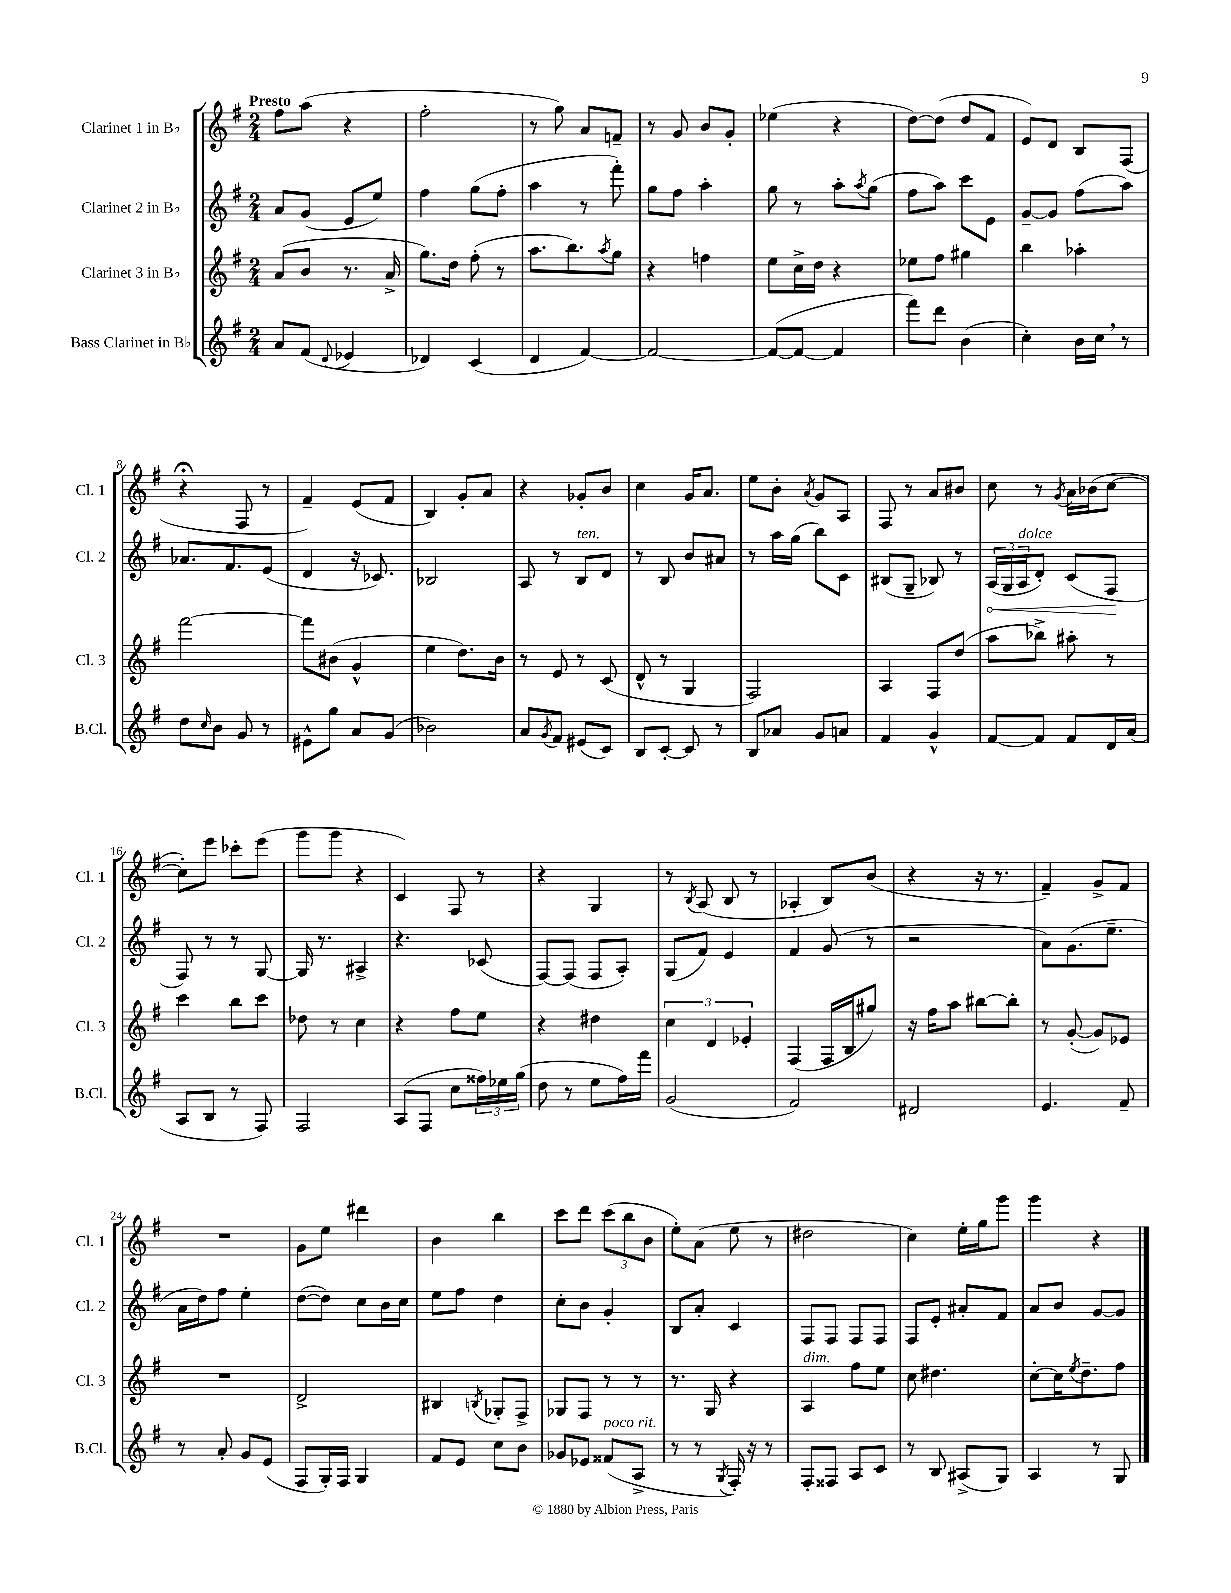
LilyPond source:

<<
\new StaffGroup <<
\new Staff = "s0" \with { instrumentName = "Clarinet 1 in Bb" shortInstrumentName = "Cl. 1" } {
    \clef treble \key g \major \numericTimeSignature \time 2/4 \tempo "Presto"
    fis''8 a''8( r4 |
    fis''2-. |
    r8 g''8) a'8 f'8-- |
    r8 g'8 b'8 g'8-. |
    ees''4( r4 |
    d''8~) d''8( d''8 fis'8 |
    e'8) d'8 b8 fis8( |
    r4\fermata fis8 r8 |
    fis'4--) e'8( fis'8 |
    b4) g'8-. a'8 |
    r4 ges'8-. b'8 |
    c''4 g'16 a'8. |
    e''8 b'8-. \acciaccatura { a'8 } g'8 a8 |
    fis8 r8 a'8 bis'8 |
    c''8 r8 \acciaccatura { g'8 } a'16 bes'16( c''8~ |
    c''8-.) e'''8 ces'''8-. e'''8( |
    g'''8 g'''8 r4 |
    c'4) fis8 r8 |
    r4 g4 |
    r8 \acciaccatura { b8 } a8( b8 r8 |
    aes4-. b8) b'8( |
    r4 r16 r8. |
    fis'4--) g'8-> fis'8 |
    R2 |
    g'8 e''8 dis'''4 |
    b'4 b''4 |
    c'''8 d'''8 \tuplet 3/2 { c'''8( b''8 b'8 } |
    e''8-.) a'8( e''8 r8 |
    dis''2 |
    c''4) e''16-. g''16 g'''8 |
    g'''4 r4 \bar "|." |
}
\new Staff = "s1" \with { instrumentName = "Clarinet 2 in Bb" shortInstrumentName = "Cl. 2" } {
    \clef treble \key g \major \numericTimeSignature \time 2/4
    a'8 g'8( e'8 e''8) |
    fis''4 g''8( fis''8-. |
    a''4 r8 fis'''8-.) |
    g''8 fis''8 a''4-. |
    g''8 r8 a''8-. \acciaccatura { a''8 } g''8( |
    fis''8 a''8) c'''8 e'8 |
    g'8~-- g'8 fis''8( a''8) |
    aes'8. fis'8. e'8( |
    d'4 r16 ces'8.) |
    bes2 |
    a8 r8 b8^\markup { \italic "ten." } d'8 |
    r8 b8 b'8 ais'8 |
    r8 a''16 g''16( b''8) c'8 |
    bis8( g8-- bes8) r8 |
    \tuplet 3/2 { \once \override Hairpin.circled-tip = ##t a16\<( g16 a16^\markup { \italic "dolce" } } d'8-.) c'8( fis8\! |
    fis8) r8 r8 g8~ |
    g16 r8. ais4-> |
    r4. ces'8( |
    fis8~) fis8( fis8 a8-.) |
    g8( fis'8) e'4 |
    fis'4 g'8( r8 |
    r2 |
    a'8) g'8.( e''8.-- |
    a'16 d''16) fis''8 e''4-. |
    d''8~( d''8) c''8 b'16 c''16 |
    e''8 fis''8 d''4 |
    c''8-. b'8 g'4-. |
    b8 a'8-. c'4 |
    fis8 fis8 fis8 fis8 |
    fis8 e'8-. ais'8-. fis'8 |
    a'8 b'8 g'8~ g'8 \bar "|." |
}
\new Staff = "s2" \with { instrumentName = "Clarinet 3 in Bb" shortInstrumentName = "Cl. 3" } {
    \clef treble \key g \major \numericTimeSignature \time 2/4
    a'8( b'8 r8. a'16-> |
    g''8.) d''16 fis''8-.( r8 |
    a''8. b''8.) \acciaccatura { a''8 } g''8 |
    r4 f''4 |
    e''8 c''16-> d''16 r4 |
    ees''8 fis''8 gis''4 |
    b''4 aes''4-. |
    fis'''2~ |
    fis'''8 bis'8( g'4-^ |
    e''4 d''8.) b'16 |
    r8 e'8 r8 c'8( |
    d'8-^ r8 g4 |
    fis2) |
    a4 fis8 d''8( |
    a''8 bes''8->) ais''8-. r8 |
    c'''4 b''8 c'''8 |
    des''8 r8 c''4 |
    r4 fis''8 e''8 |
    r4 dis''4 |
    \tuplet 3/2 { c''4 d'4 ees'4-. } |
    fis4( fis16 b16 gis''8) |
    r16 fis''16 a''8 bis''8~ bis''8-. |
    r8 g'8~-.( g'8) ees'8 |
    R2 |
    d'2-> |
    bis4 \acciaccatura { b8 } ges8-. fis8-> |
    ges8 fis8 r8 r8 |
    r8. g16 r4 |
    a4^\markup { \italic "dim." } fis''8 e''8 |
    c''8 dis''4. |
    c''8~-. c''16 \acciaccatura { e''8 } d''8.-- fis''8 \bar "|." |
}
\new Staff = "s3" \with { instrumentName = "Bass Clarinet in Bb" shortInstrumentName = "B.Cl." } {
    \clef treble \key g \major \numericTimeSignature \time 2/4
    a'8 fis'8( \appoggiatura { d'8 } ees'4 |
    des'4) c'4( |
    d'4 fis'4~) |
    fis'2~ |
    fis'8~( fis'8~ fis'4 |
    fis'''8) d'''8 b'4( |
    c''4-.) b'16 c''16 \breathe r8 |
    d''8 \grace { c''16 } b'8 g'8 r8 |
    eis'8-^ g''8 a'8 g'8( |
    bes'2) |
    a'8 \acciaccatura { g'8 } fis'8 eis'8( c'8) |
    b8 c'8~-. c'8 r8 |
    b8 aes'8 g'8 a'8 |
    fis'4 g'4-^ |
    fis'8~ fis'8 fis'8 d'16 a'16( |
    a8 b8 r8 fis8) |
    fis2 |
    a8( fis8 c''8 \tuplet 3/2 { fisis''16) ees''16 g''16( } |
    d''8 r8 e''8 fis''16) fis'''16 |
    g'2( |
    fis'2) |
    dis'2 |
    e'4. fis'8-- |
    r8 a'8-. g'8 e'8( |
    fis8 g16-.) fis16 g4 |
    fis'8 e'8 c''8 b'8 |
    ges'8 ees'8 fisis'8^\markup { \italic "poco rit." }( a8-> |
    r8 r8 \acciaccatura { g8 } fis16-.) r16 r8 |
    fis8-. fisis8 a8 c'8 |
    r8 b8 ais8->( g8) |
    a4 r8 g8 \bar "|." |
}
>>
>>
